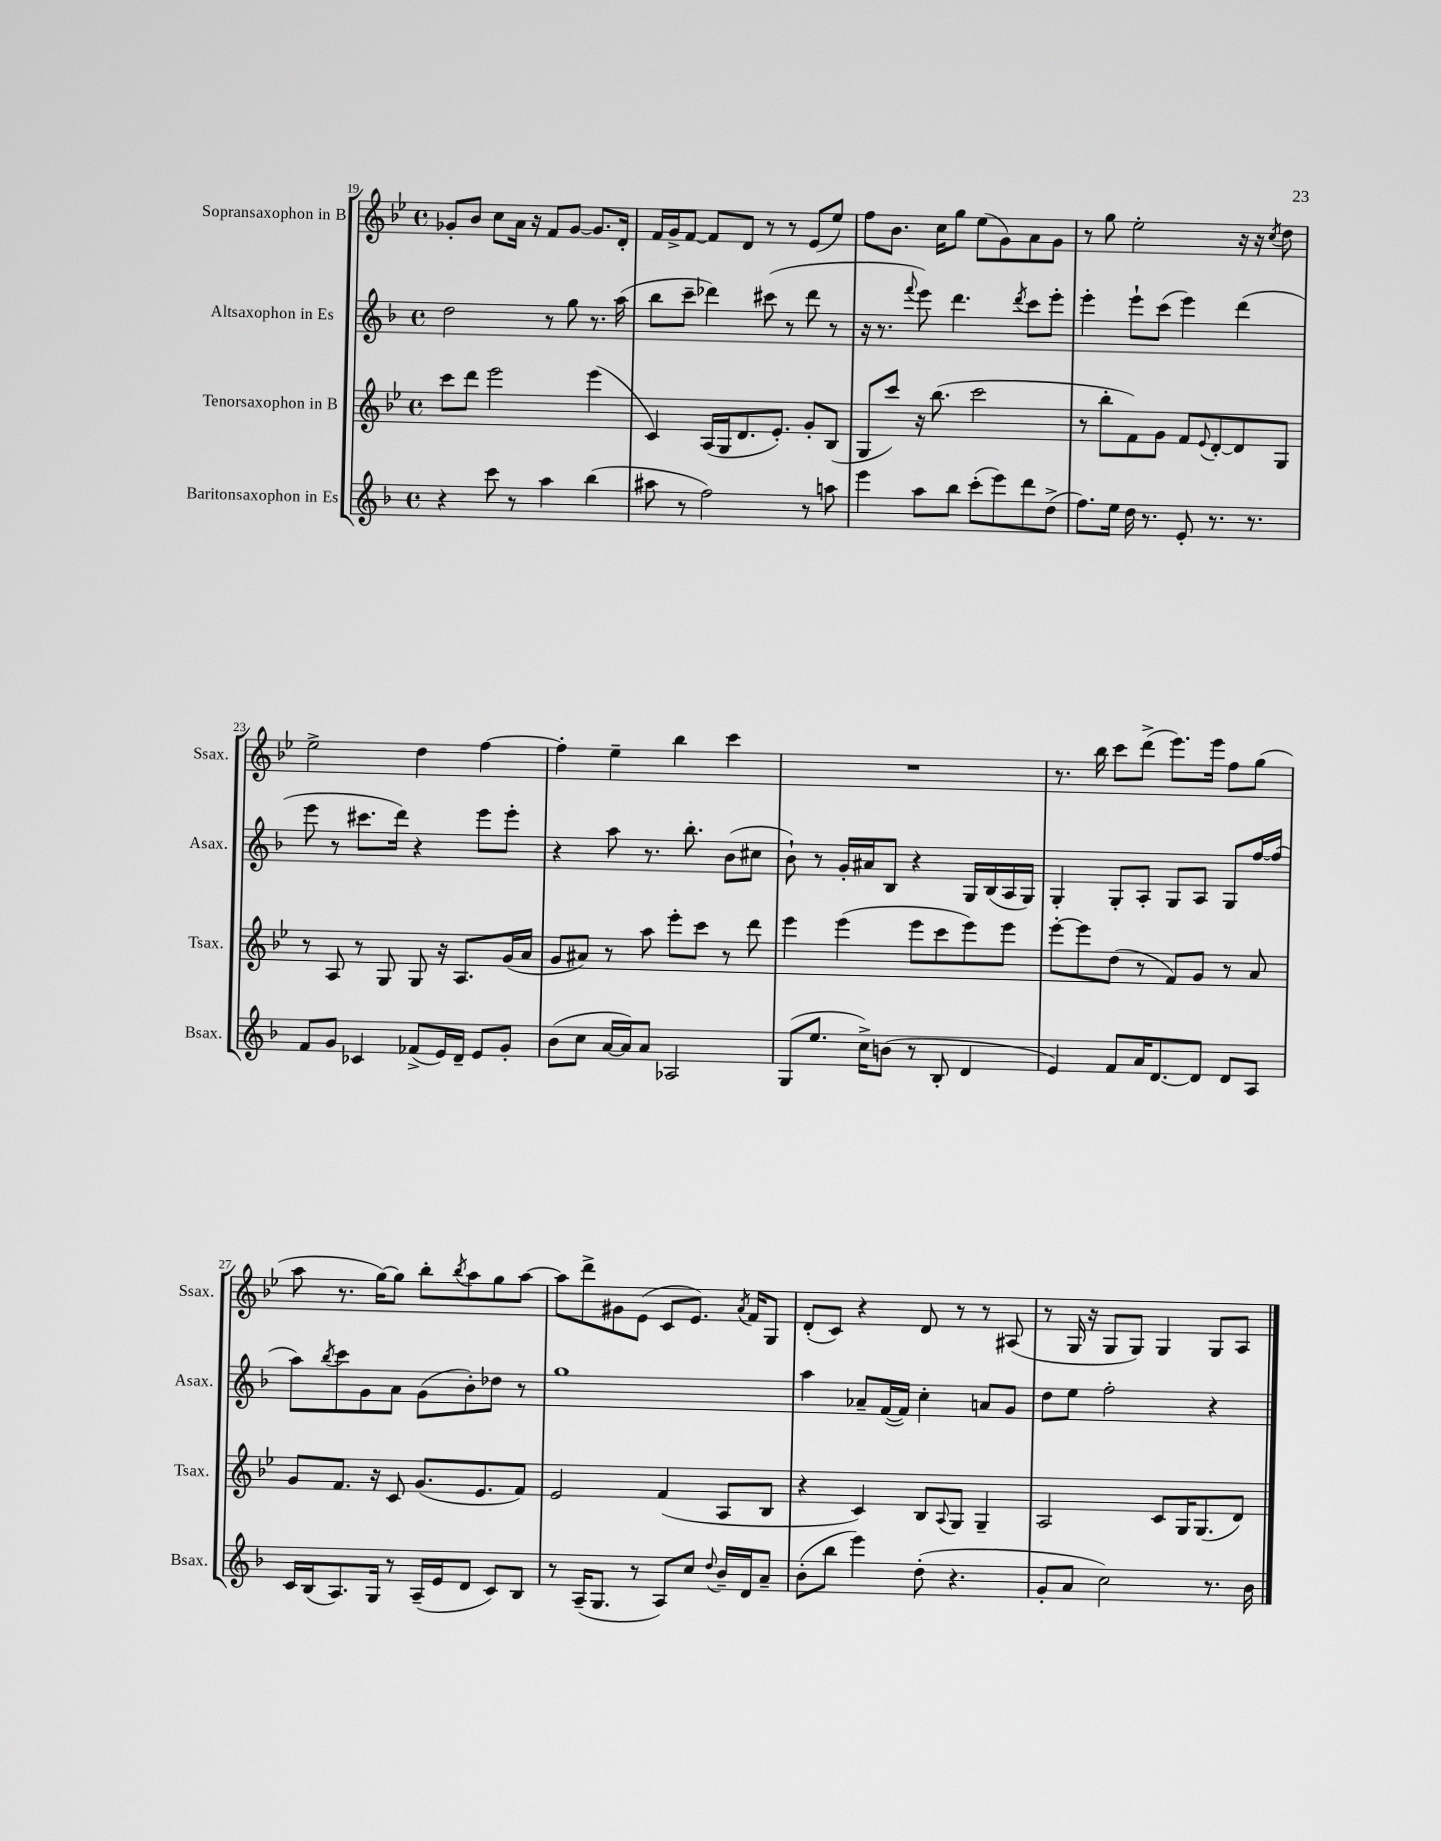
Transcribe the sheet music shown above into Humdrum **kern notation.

**kern	**kern	**kern	**kern
*part4	*part3	*part2	*part1
*staff4	*staff3	*staff2	*staff1
*I"Baritonsaxophon in Es	*I"Tenorsaxophon in B	*I"Altsaxophon in Es	*I"Sopransaxophon in B
*I'Bsax.	*I'Tsax.	*I'Asax.	*I'Ssax.
*clefG2	*clefG2	*clefG2	*clefG2
*k[b-]	*k[b-e-]	*k[b-]	*k[b-e-]
*M4/4	*M4/4	*M4/4	*M4/4
*met(c)	*met(c)	*met(c)	*met(c)
=19	=19	=19	=19
4r	8ccc\L	2dd\	8g-X'/L
.	8ddd\J	.	8b-/J
8ccc\	2eee-\	.	8cc\L
8r	.	.	16a\Jk
.	.	.	16r
4aa\	.	8r	8f/L
.	.	8gg\	[8g-/J
(4bb-\	(4eee-\	8.r	8.g-/L]
.	.	(16aa\	16d'/Jk
=20	=20	=20	=20
8aa#X\	4c/)	8bb-\L	16f/LL
.	.	.	16g^/J
8r	.	8ccc~\J	[8f/J
2ff\)	(16A/LL	4ddd-X\)	8f/L]
.	16G/J	.	.
.	8.d/	.	8d/J
.	.	(8ccc#X\	8r
.	8.e-'/J)	.	.
.	.	8r	8r
8r	8g'/L	8ddd-\	(8e-/L
8aan\	(8B-/J	8r	8ee-/J)
=21	=21	=21	=21
4eee\	8G/L	16r	8ff\L
.	.	8.r	.
.	8ccc/J)	.	8.b-\J
.	.	8qqfff/	.
8aa\L	16r	8eee\)	.
.	(8.bb-\	.	16cc\KL
8bb-\J	.	4.ddd\	8gg\J
(8ccc'\L	2ccc\	.	(8ee-\L
8eee\)	.	.	8g\)
.	.	8qddd/	.
8ddd\	.	8ccc\L	8a\
(8dd^\J	.	8eee'\J	8g\J
=22	=22	=22	=22
8.ff\L)	8r	4eee'\	8r
.	8bb-'\L	.	8gg\
16ee\Jk	.	.	.
16dd\	8f\)	8eee`\L	2ee-'\
8.r	.	.	.
.	8g\J	(8ccc\J	.
8e'/	8f/L	4eee\)	.
.	8qqe-/	.	.
8.r	[8d'/	.	.
.	8d/]	(4ddd\	16r
8.r	.	.	16r
.	.	.	8qcc/
.	8G/J	.	8dd\
!!LO:LB:g=z
=23	=23	=23	=23
8f/L	8r	8eee\	2ee-^\
8g/J	8A/	8r	.
4c-X/	8r	8.ccc#X\L	.
.	8G/	.	.
.	.	16ddd\Jk)	.
(8f-X^/L	8G/	4r	4dd\
16e/L)	16r	.	.
16d~/JJ	8.A/L	.	.
8e/L	.	8eee\L	[4ff\
8g'/J	(16g/L	8eee'\J	.
.	16a/JJ	.	.
=24	=24	=24	=24
(8b-\L	8g/L	4r	4ff'\]
8cc\J	8a#X/J)	.	.
[16a/LL	8r	8aa\	4ee-~\
16a/J])	.	.	.
8a/J	8aa\	8.r	.
2A-X/	8eee-'\L	.	4bb-\
.	.	8.bb-'\	.
.	8ccc\J	.	.
.	8r	(8b-\L	4ccc\
.	8ddd\	8cc#X\J	.
=25	=25	=25	=25
(8G/L	4eee-\	8b-`\)	1r
8.ee/J	.	8r	.
.	(4eee-\	16g'/LL	.
16cc^\KL)	.	16a#X/J	.
(8bn\J	.	8B-/J	.
8r	8eee-\L	4r	.
8B-'/	8ccc\	.	.
4d/	8eee-\)	16G/LL	.
.	.	(16B-/	.
.	8eee-\J	16A/	.
.	.	16G/JJ)	.
=26	=26	=26	=26
4e/)	[8eee-'\L	4G'/	8.r
.	8eee-\]	.	.
.	.	.	16bb-\
8f/L	(8dd\J	8G'/L	8ccc\L
16a/K	8r	8A'/J	(8ddd^\J
[8.d/	.	.	.
.	8f/L)	8G/L	8.eee-\L)
8d/J]	8g/J	8A/J	.
.	.	.	16eee-\Jk
8d/L	8r	8G/L	8ff\L
8A/J	8a/	[16ff/L	(8gg\J
.	.	(16ff/JJ]	.
!!LO:LB:g=z
=27	=27	=27	=27
16c/LL	8g/L	8aa\L)	8aa\
(16B-/J	.	.	.
.	.	8qbb-/	.
8.A/)	8.f/J	8ccc\	8.r
.	.	8g\	.
16G/Jk	16r	.	[16gg\KL)
8r	8c/	8a\J	8gg\J]
(16A~/LL	(8.g/L	(8g\L	8bb-'\L
16e/J	.	.	.
.	.	.	8qbb-/
8d/J	.	8b-'\)	8aa\
.	8.e-/	.	.
8c/L)	.	8dd-X\J	8gg\
8B-/J	8f/J)	8r	[8aa\J
=28	=28	=28	=28
8r	2e-/	1gg	8aa\L]
(16A~/KL	.	.	8ddd^\
8.G/J	.	.	.
.	.	.	8g#X\
8r	.	.	(8e-\J
8A/L)	(4f/	.	8c/L
8cc/J	.	.	8.e-/J)
8qqdd/	.	.	.
16b-~/LL	8A/L	.	.
.	.	.	8qa/
16d/J	.	.	16f/KL
8a~/J	8B-/J	.	8G/J
=29	=29	=29	=29
(8b-'\L	4r	4aa\	(8d'/L
8bb-\J	.	.	8c/J)
4eee\)	4c/)	8a-X~/L	4r
.	.	([16f/L	.
.	.	16f/JJ])	.
(8dd'\	8B-/L	4cc'\	8d/
.	8qqA/	.	.
4.r	8G/J	.	8r
.	4G~/	8an/L	8r
.	.	8g/J	(8A#X/
=30	=30	=30	=30
8g'/L	2A/	8dd\L	8r
8a/J	.	8ee\J	16G/
.	.	.	16r
2cc\)	.	2ff'\	8G/L
.	.	.	8G/J)
.	8c/L	.	4G/
.	16G/K	.	.
.	(8.G/	.	.
8.r	.	4r	8G/L
.	8d/J)	.	8A/J
16b-\	.	.	.
==	==	==	==
*-	*-	*-	*-
